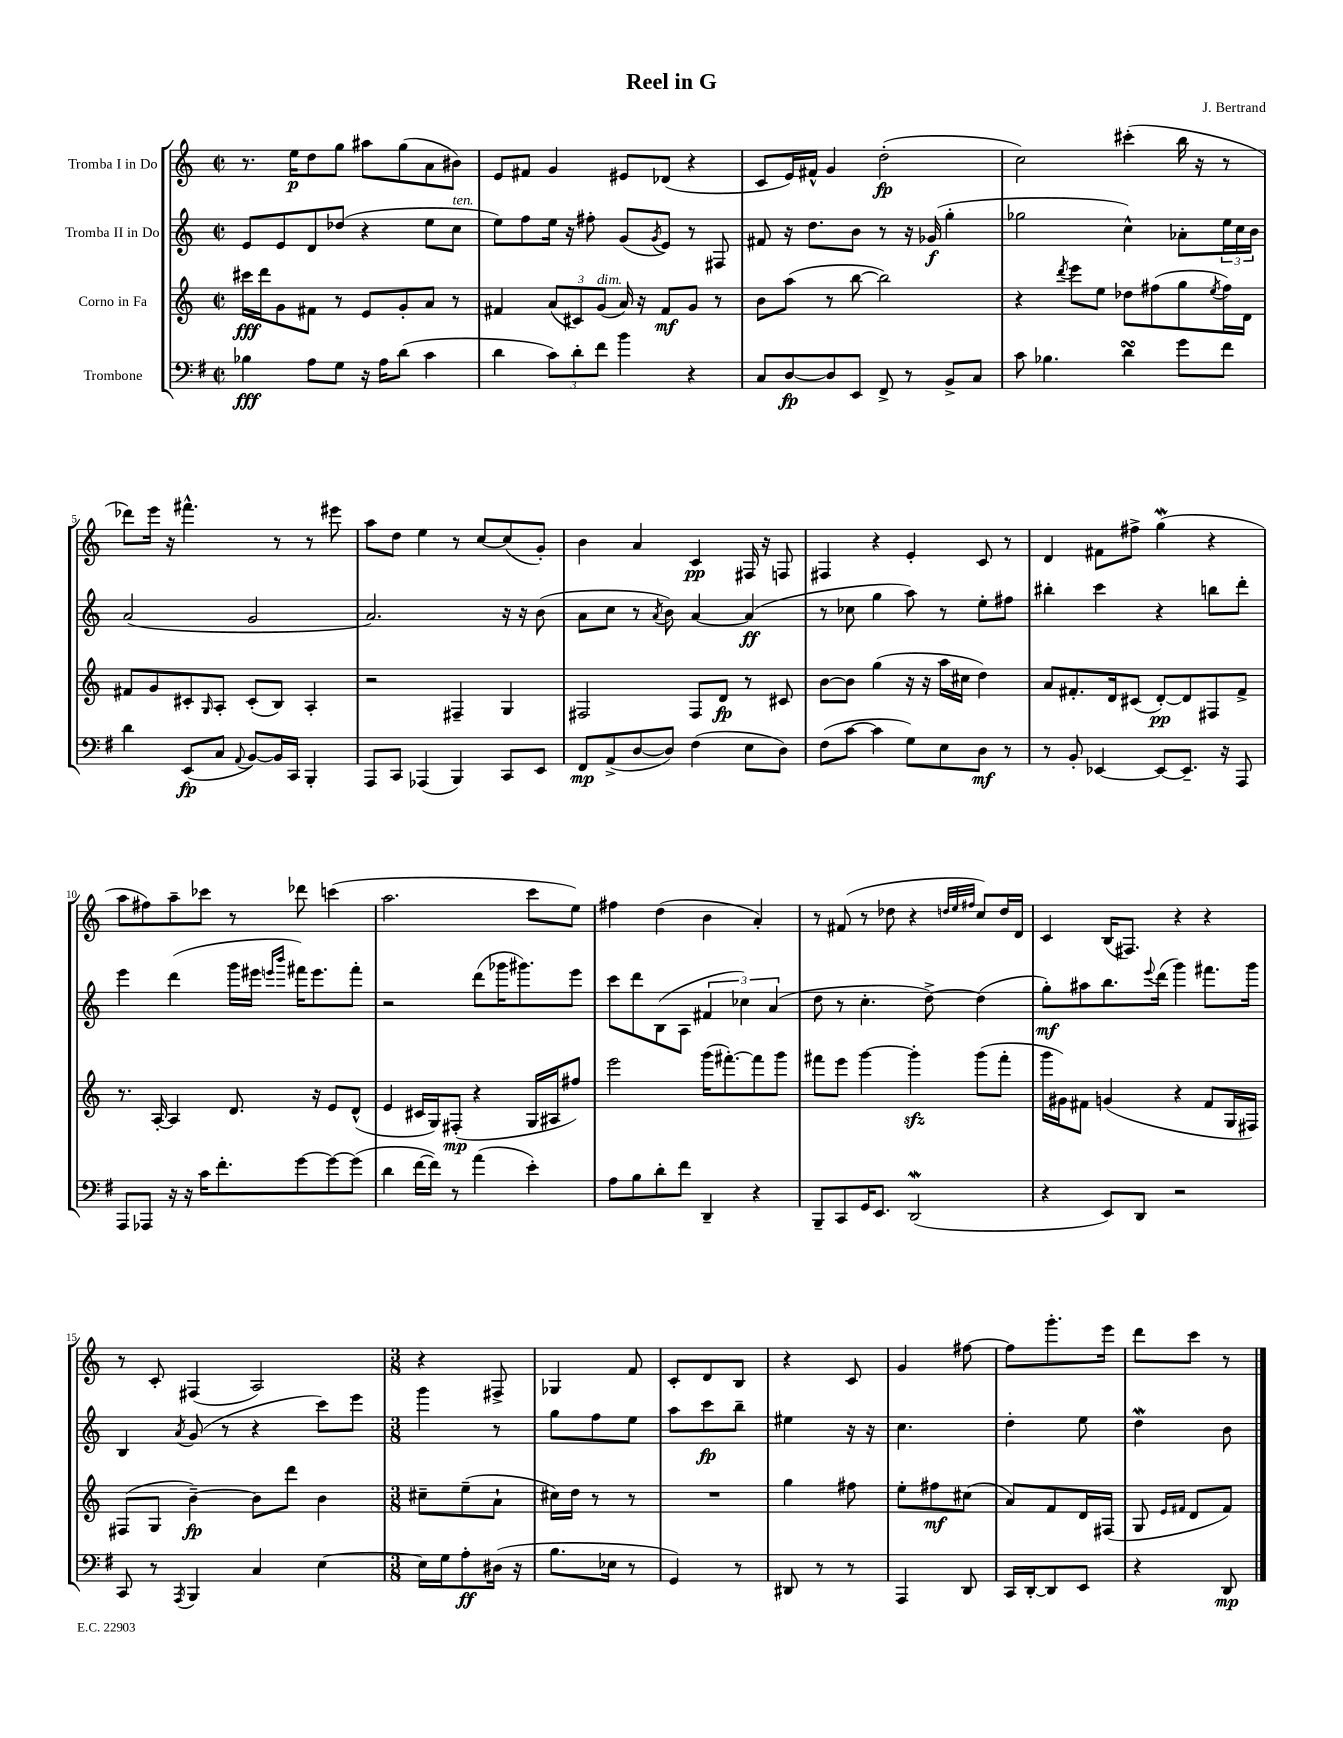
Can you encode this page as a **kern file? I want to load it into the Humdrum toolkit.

**kern	**dynam	**kern	**dynam	**kern	**dynam	**kern	**dynam
*part4	*part4	*part3	*part3	*part2	*part2	*part1	*part1
*staff4	*staff4	*staff3	*staff3	*staff2	*staff2	*staff1	*staff1
*I"Trombone	*	*I"Corno in Fa	*	*I"Tromba II in Do	*	*I"Tromba I in Do	*
*clefF4	*	*clefG2	*	*clefG2	*	*clefG2	*
*k[f#]	*	*k[]	*	*k[]	*	*k[]	*
*M2/2	*	*M2/2	*	*M2/2	*	*M2/2	*
*met(c|)	*	*met(c|)	*	*met(c|)	*	*met(c|)	*
=1	=1	=1	=1	=1	=1	=1	=1
4B-X\	fff	16ccc#X\LL	fff	8e/L	.	8.r	.
.	.	16ddd\J	.	.	.	.	.
.	.	8g\	.	8e/	.	.	.
.	.	.	.	.	.	16ee\KL	p
8A\L	.	8f#X\J	.	8d/	.	8dd\	.
8G\J	.	8r	.	(8dd-X/J	.	8gg\J	.
16r	.	8e/L	.	4r	.	8aa#X\L	.
16A\KL	.	.	.	.	.	.	.
(8d\J	.	8g'/	.	.	.	(8gg\	.
4c\	.	8a/J	.	8ee\L	.	8a\	.
!	!	!	!	!LO:TX:a:i:t=ten.	!	!	!
.	.	8r	.	8cc\J	.	8b#X\J)	.
=2	=2	=2	=2	=2	=2	=2	=2
4d\	.	4f#X/	.	8ee\L)	.	8e/L	.
.	.	.	.	8ff\	.	8f#X/J	.
12c\L)	.	(12a/L	.	16ee\Jk	.	4g/	.
.	.	.	.	16r	.	.	.
12d'\	.	12c#X/)	.	.	.	.	.
.	.	.	.	8ff#X'\	.	.	.
!	!	!LO:TX:a:i:t=dim.	!	!	!	!	!
12f#\J	.	(12g/J	.	.	.	.	.
4b\	.	16a/)	.	(8g/L	.	8e#X/L	.
.	.	16r	.	.	.	.	.
.	.	.	.	8qg/	.	.	.
.	.	8f#/L	mf	8e/J)	.	(8d-X/J	.
4r	.	8g/J	.	8r	.	4r	.
.	.	8r	.	8F#X/	.	.	.
=3	=3	=3	=3	=3	=3	=3	=3
8C/L	.	8b\L	.	8f#X/	.	8c/L	.
[8D/	fp	(8aa\J	.	16r	.	16e/L)	.
.	.	.	.	8.dd\L	.	16f#X^^/JJ	.
8D/]	.	8r	.	.	.	4g/	.
8EE/J	.	[8bb\	.	8b\J	.	.	.
8FF#^/	.	2bb\])	.	8r	.	(2dd'\	fp
8r	.	.	.	16r	.	.	.
.	.	.	.	(16g-X/	f	.	.
8BB^/L	.	.	.	4gg'\	.	.	.
8C/J	.	.	.	.	.	.	.
=4	=4	=4	=4	=4	=4	=4	=4
8c\	.	4r	.	2gg-X\	.	2cc\)	.
4.B-X\	.	.	.	.	.	.	.
.	.	8qddd/	.	.	.	.	.
.	.	8eee\L	.	.	.	.	.
.	.	8ee\J	.	.	.	.	.
4dsSSS\	.	8dd-X\L	.	4cc^^\)	.	(4ccc#X'\	.
.	.	(8ff#X\	.	.	.	.	.
8g\L	.	8gg\	.	8a-X'\L	.	16bb\	.
.	.	.	.	.	.	16r	.
.	.	8qee/	.	.	.	.	.
8f#\J	.	16ff#\L)	.	24ee\L	.	8r	.
.	.	.	.	24cc\	.	.	.
.	.	16d\JJ	.	.	.	.	.
.	.	.	.	24b\JJ	.	.	.
!!LO:LB:g=z
=5	=5	=5	=5	=5	=5	=5	=5
4d\	.	8f#X/L	.	(2a/	.	8ddd-X\L)	.
.	.	8g/	.	.	.	16eee\Jk	.
.	.	.	.	.	.	16r	.
(8EE/L	fp	8c#X'/	.	.	.	4.fff#X^^\	.
.	.	16qqG/	.	.	.	.	.
8C/J	.	8A'/J	.	.	.	.	.
8qqAA/	.	.	.	.	.	.	.
[8BB/L)	.	(8c#'/L	.	2g/	.	.	.
16BB/L]	.	8B/J)	.	.	.	8r	.
16CC/JJ	.	.	.	.	.	.	.
4BBB'/	.	4A'/	.	.	.	8r	.
.	.	.	.	.	.	8eee#X\	.
=6	=6	=6	=6	=6	=6	=6	=6
8AAA/L	.	2r	.	2.a/)	.	8aa\L	.
8CC/J	.	.	.	.	.	8dd\J	.
(4AAA-X/	.	.	.	.	.	4ee\	.
4BBB/)	.	4F#X~/	.	.	.	8r	.
.	.	.	.	.	.	[8cc/L	.
8CC/L	.	4G/	.	16r	.	(8cc/]	.
.	.	.	.	16r	.	.	.
8EE/J	.	.	.	(8b\	.	8g'/J)	.
=7	=7	=7	=7	=7	=7	=7	=7
8FF#/L	mp	2F#X/	.	8a\L	.	4b\	.
(8AA^/	.	.	.	8cc\J	.	.	.
[8D/	.	.	.	8r	.	4a/	.
.	.	.	.	8qa/	.	.	.
8D/J])	.	.	.	8b\)	.	.	.
(4F#\	.	8F#/L	.	[4a/	.	4c/	pp
.	.	8d/J	fp	.	.	.	.
8E\L	.	8r	.	(4a/]	ff	16F#X/	.
.	.	.	.	.	.	16r	.
8D\J)	.	8c#X/	.	.	.	8Fn/	.
=8	=8	=8	=8	=8	=8	=8	=8
(8F#\L	.	[8b\L	.	8r	.	4F#X/	.
[8c\J	.	8b\J]	.	8cc-X\	.	.	.
4c\]	.	(4gg\	.	4gg\	.	4r	.
8G\L)	.	16r	.	8aa\)	.	4e'/	.
.	.	16r	.	.	.	.	.
8E\	.	16aa\LL	.	8r	.	.	.
.	.	16cc#X\JJ	.	.	.	.	.
8D\J	mf	4dd\)	.	8ee'\L	.	8c/	.
8r	.	.	.	8ff#X\J	.	8r	.
=9	=9	=9	=9	=9	=9	=9	=9
8r	.	8a/L	.	4bb#X'\	.	4d/	.
8BB'/	.	8.f#X'/	.	.	.	.	.
[4EE-X/	.	.	.	4ccc\	.	8f#X\L	.
.	.	16d/k	.	.	.	.	.
.	.	(8c#X/J	.	.	.	8ff#X^\J	.
8EE-/L_	.	[8d'/L)	pp	4r	.	(4ggW\	.
8.EE-~/J]	.	8d/]	.	.	.	.	.
.	.	8F#X/	.	8bbn\L	.	4r	.
16r	.	.	.	.	.	.	.
8AAA/	.	8f#^/J	.	8ddd'\J	.	.	.
!!LO:LB:g=z
=10	=10	=10	=10	=10	=10	=10	=10
8AAA/L	.	8.r	.	4eee\	.	8aa\L	.
8AAA-X/J	.	.	.	.	.	8ff#X\)	.
.	.	[16A'/	.	.	.	.	.
16r	.	4A/]	.	(4ddd\	.	8aa~\	.
16r	.	.	.	.	.	.	.
16c\KL	.	.	.	.	.	8ccc-X\J	.
8.f#'\	.	.	.	.	.	.	.
.	.	8.d/	.	16ggg\LL	.	8r	.
.	.	.	.	16eee#X\JJ	.	.	.
.	.	.	.	16qqeeen/LL	.	.	.
.	.	.	.	16qqbbb/JJ	.	.	.
[8g\	.	.	.	16fff#X\KL)	.	8ddd-X\	.
.	.	16r	.	8.eee\	.	.	.
8g\_	.	8e/L	.	.	.	(4cccn\	.
(8g\J]	.	(8d^^/J	.	8fff#'\J	.	.	.
=11	=11	=11	=11	=11	=11	=11	=11
4d\	.	4e/	.	2r	.	2.aa\	.
[16f#\LL	.	16c#X/LL	.	.	.	.	.
16f#\JJ])	.	16G/J)	.	.	.	.	.
8r	.	(8F#X'/J	mp	.	.	.	.
(4a\	.	4r	.	(8ddd\L	.	.	.
.	.	.	.	16ggg-X\K	.	.	.
.	.	.	.	8.ggg#X\)	.	.	.
4e'\)	.	16G/LL	.	.	.	8ccc\L	.
.	.	16A#X/J	.	.	.	.	.
.	.	8ff#X/J)	.	8eee\J	.	8ee\J)	.
=12	=12	=12	=12	=12	=12	=12	=12
8A\L	.	2eee\	.	8ccc\L	.	4ff#X\	.
8B\	.	.	.	8ddd\	.	.	.
8d'\	.	.	.	(8B\	.	(4dd\	.
8f#\J	.	.	.	8A\J	.	.	.
4DD~/	.	(16ggg\KL	.	6f#X/	.	4b\	.
.	.	[8.fff#X'\)	.	.	.	.	.
.	.	.	.	6cc-X\)	.	.	.
4r	.	8fff#\]	.	.	.	4a'/)	.
.	.	.	.	(6a/	.	.	.
.	.	8ggg\J	.	.	.	.	.
=13	=13	=13	=13	=13	=13	=13	=13
8BBB~/L	.	8fff#X\L	.	8dd\	.	8r	.
8CC/	.	8eee\J	.	8r	.	(8f#X/	.
16GG/K	.	[4ggg\	.	4.cc'\	.	8r	.
8.EE/J	.	.	.	.	.	.	.
.	.	.	.	.	.	8dd-X\	.
(2DDW/	.	4gggzz'\]	.	.	.	4r	.
.	.	.	.	[8dd^\)	.	.	.
.	.	.	.	.	.	32qqddn/LLL	.
.	.	.	.	.	.	32qqee/	.
.	.	.	.	.	.	32qqff#X/JJJ	.
.	.	(8ggg\L	.	(4dd\]	.	8cc/L)	.
.	.	8fff#'\J	.	.	.	16dd/L	.
.	.	.	.	.	.	16d/JJ	.
=14	=14	=14	=14	=14	=14	=14	=14
4r	.	16ggg\LL	.	8gg'\L)	mf	4c/	.
.	.	16g#X\J)	.	.	.	.	.
.	.	8f#X\J	.	8aa#X\	.	.	.
8EE/L)	.	(4gn/	.	8.bb\	.	(16B/KL	.
.	.	.	.	.	.	8.F#X/J)	.
8DD/J	.	.	.	.	.	.	.
.	.	.	.	8qqeee/	.	.	.
.	.	.	.	(16ddd\Jk	.	.	.
2r	.	4r	.	4ggg\)	.	4r	.
.	.	8f#/L	.	8.fff#X\L	.	4r	.
.	.	16G/L	.	.	.	.	.
.	.	16F#X/JJ)	.	16ggg\Jk	.	.	.
!!LO:LB:g=z
=15	=15	=15	=15	=15	=15	=15	=15
8CC/	.	(8F#X/L	.	4B/	.	8r	.
8r	.	8G/J	.	.	.	8c'/	.
8qAAA/	.	.	.	8qa/	.	.	.
4BBB/	.	[4b~\)	fp	(8g/	.	(4F#X/	.
.	.	.	.	8r	.	.	.
4C/	.	8b\L]	.	4r	.	2A/)	.
.	.	8ddd\J	.	.	.	.	.
[4E\	.	4b\	.	8ccc\L)	.	.	.
.	.	.	.	8eee\J	.	.	.
=16	=16	=16	=16	=16	=16	=16	=16
*M3/8	*	*M3/8	*	*M3/8	*	*M3/8	*
16E\LL]	.	8cc#X~\L	.	4ggg\	.	4r	.
16G\J	.	.	.	.	.	.	.
8A'\	ff	(8ee~\	.	.	.	.	.
(16D#X\Jk	.	8a`\J	.	8r	.	8F#X^/	.
16r	.	.	.	.	.	.	.
=17	=17	=17	=17	=17	=17	=17	=17
8.B\L	.	16cc#X\LL)	.	8gg\L	.	4G-X/	.
.	.	16dd\JJ	.	.	.	.	.
.	.	8r	.	8ff\	.	.	.
16E-X\Jk	.	.	.	.	.	.	.
8r	.	8r	.	8ee\J	.	8f/	.
=18	=18	=18	=18	=18	=18	=18	=18
4GG/)	.	4.r	.	8aa\L	.	8c'/L	.
.	.	.	.	8ccc\	fp	8d/	.
8r	.	.	.	8bb~\J	.	8B/J	.
=19	=19	=19	=19	=19	=19	=19	=19
8DD#X/	.	4gg\	.	4ee#X\	.	4r	.
8r	.	.	.	.	.	.	.
8r	.	8ff#X\	.	16r	.	8c/	.
.	.	.	.	16r	.	.	.
=20	=20	=20	=20	=20	=20	=20	=20
4AAA/	.	8ee'\L	.	4.cc\	.	4g/	.
.	.	8ff#X\	mf	.	.	.	.
8DD/	.	(8cc#X\J	.	.	.	[8ff#X\	.
=21	=21	=21	=21	=21	=21	=21	=21
16CC/LL	.	8a/L)	.	4dd'\	.	8ff#\L]	.
[16DD'/J	.	.	.	.	.	.	.
8DD/]	.	8f/	.	.	.	8.ggg'\	.
8EE/J	.	16d/L	.	8ee\	.	.	.
.	.	(16F#X/JJ	.	.	.	16eee\Jk	.
=22	=22	=22	=22	=22	=22	=22	=22
4r	.	8G/	.	4ddW\	.	8ddd\L	.
.	.	16qqe/LL	.	.	.	.	.
.	.	16qqf#X/JJ	.	.	.	.	.
.	.	8d/L	.	.	.	8ccc\J	.
8DD/	mp	8f#/J)	.	8b\	.	8r	.
==	==	==	==	==	==	==	==
*-	*-	*-	*-	*-	*-	*-	*-
